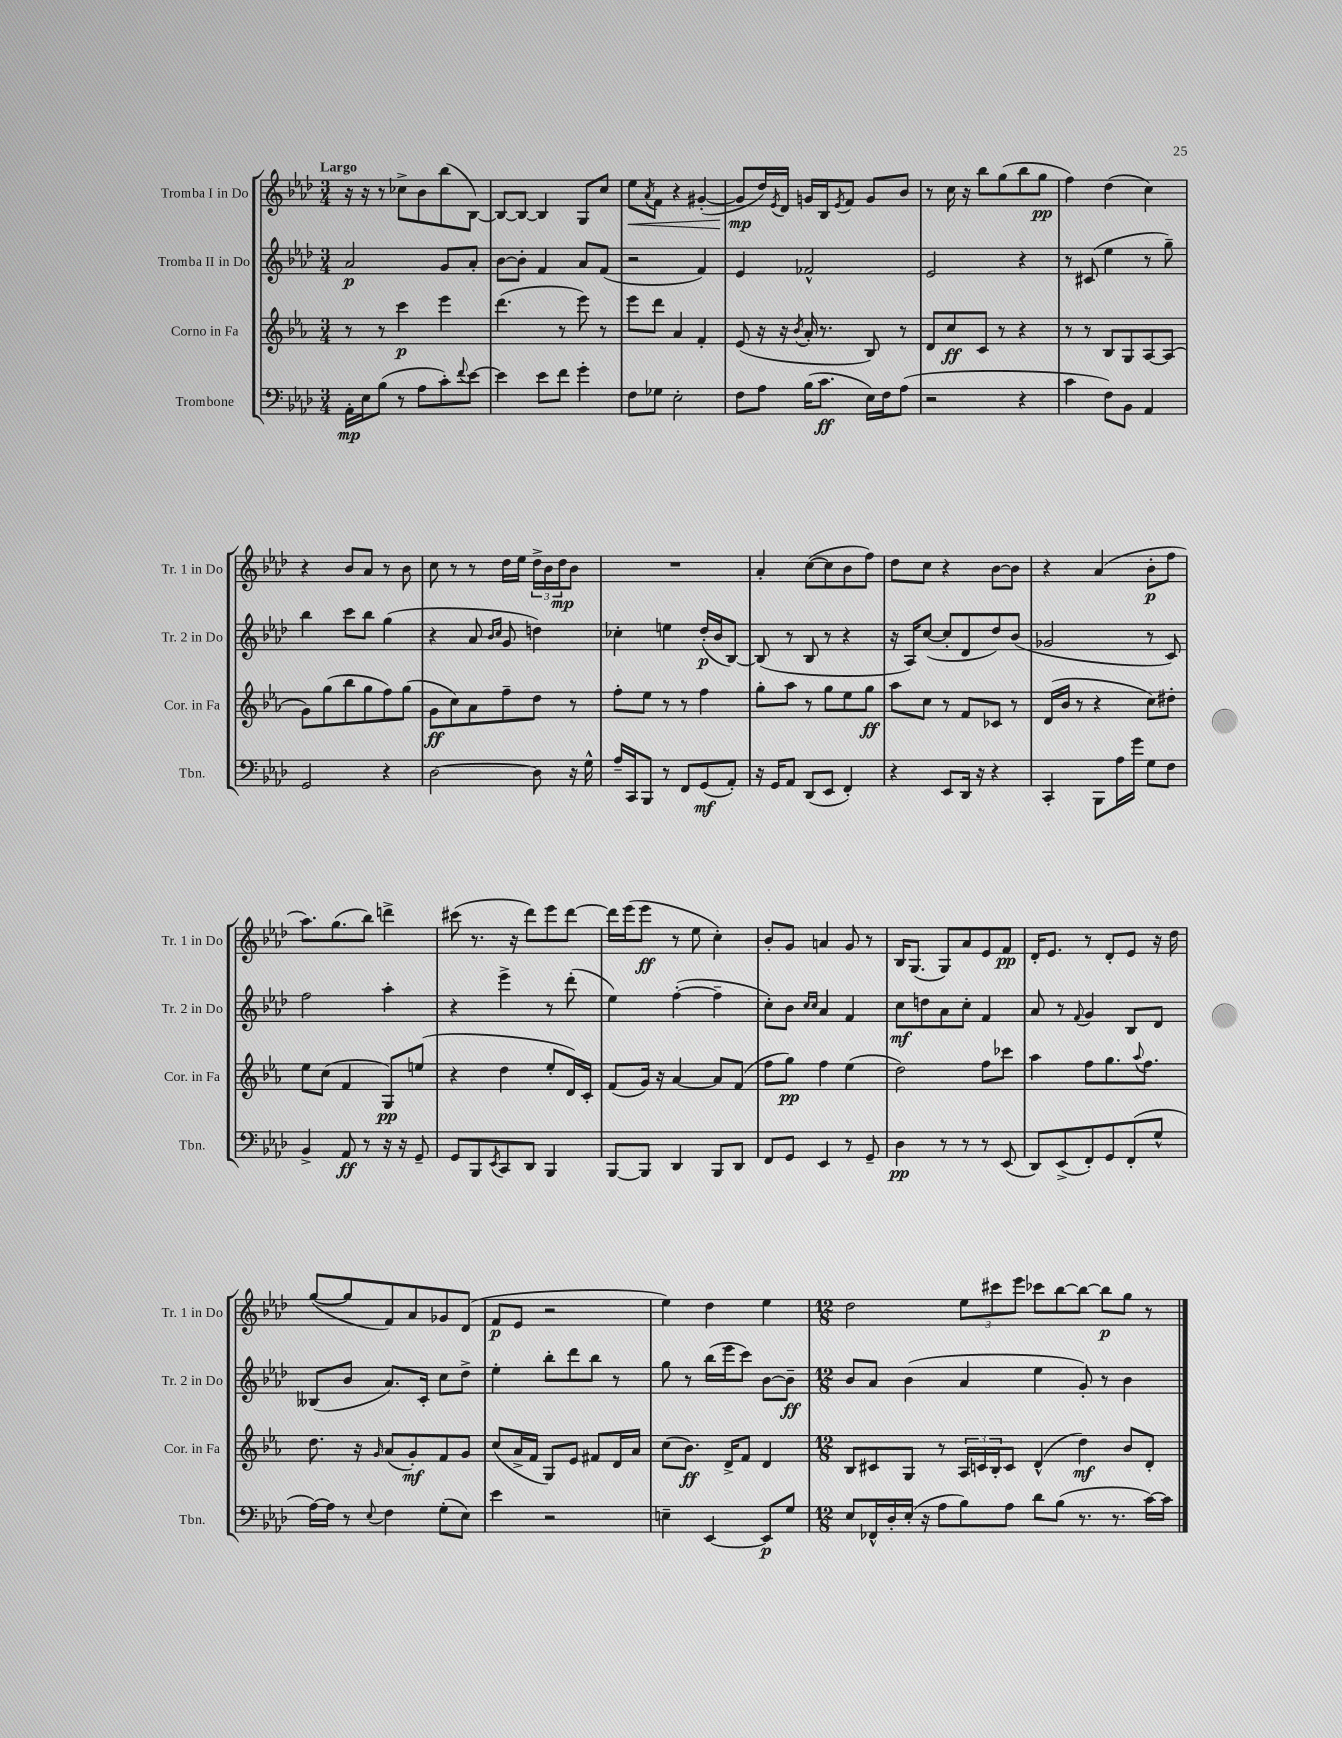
<<
\new StaffGroup <<
\new Staff = "s0" \with { instrumentName = "Tromba I in Do" shortInstrumentName = "Tr. 1 in Do" } {
    \clef treble \key aes \major \numericTimeSignature \time 3/4 \tempo "Largo"
    r16 r16 r8 ces''8-> bes'8 bes''8( bes8~) |
    bes8~ bes8~ bes4 g8 c''8 |
    ees''8\< \acciaccatura { aes'8 } f'8 r4 gis'4~-.( |
    gis'8\mp\! des''16) \acciaccatura { ees'8 } des'16 g'16 bes16 \acciaccatura { ees'8 } f'8 g'8 bes'8 |
    r8 c''16 r16 bes''8 g''8( bes''8 g''8\pp |
    f''4) des''4( c''4) |
    r4 bes'8 aes'8 r8 bes'8 |
    c''8 r8 r8 des''16 ees''16 \tuplet 3/2 { des''16-> bes'16 des''16\mp } bes'8 |
    R2. |
    aes'4-. c''8~( c''8 bes'8 f''8) |
    des''8 c''8 r4 bes'8~ bes'8 |
    r4 aes'4( bes'8-.\p f''8 |
    aes''8.) g''8.( bes''8) d'''4-> |
    cis'''8( r8. r16 des'''8) ees'''8 des'''8~ |
    des'''16 ees'''16( ees'''8\ff r8 ees''8 c''4-.) |
    bes'8-. g'8 a'4 g'8 r8 |
    bes16 g8.( g8) aes'8 ees'8 f'8\pp |
    des'16-. ees'8. r8 des'8-. ees'8 r16 des''16 |
    g''8~( g''8 f'8) aes'8 ges'8 des'8( |
    f'8\p ees'8 r2 |
    ees''4) des''4 ees''4 |
    \numericTimeSignature \time 12/8 des''2 \tuplet 3/2 { ees''8 cis'''8 ees'''8 } ces'''8 bes''8~ bes''8~ bes''8\p g''8 r8 \bar "|." |
}
\new Staff = "s1" \with { instrumentName = "Tromba II in Do" shortInstrumentName = "Tr. 2 in Do" } {
    \clef treble \key aes \major \numericTimeSignature \time 3/4
    aes'2\p g'8 aes'8-. |
    bes'8~ bes'8-. f'4 aes'8 f'8( |
    r2 f'4) |
    ees'4 fes'2-^ |
    ees'2 r4 |
    r8 cis'8( ees''4 r8 g''8--) |
    bes''4 c'''8 bes''8 g''4( |
    r4 aes'8 \grace { bes'16 c''16 } g'8 d''4) |
    ces''4-. e''4 des''16-.\p( bes'16 bes8~) |
    bes8( r8 bes8 r8 r4 |
    r16 aes16) c''8~( c''8-. des'8 des''8) bes'8( |
    ges'2 r8 c'8) |
    f''2 aes''4-. |
    r4 ees'''4-> r8 des'''8-.( |
    ees''4) f''4~-.( f''4-- |
    c''8-.) bes'8 \grace { c''16 c''16 } aes'4 f'4 |
    c''8\mf d''8 aes'8 c''8-. f'4 |
    aes'8 r8 \appoggiatura { f'8 } g'4 bes8 des'8 |
    beses8( bes'8 aes'8.) c'16-. c''8 des''8-> |
    ees''4-. bes''8-. des'''8 bes''8 r8 |
    g''8 r8 bes''16( ees'''16 c'''8) bes'8~ bes'8--\ff |
    \numericTimeSignature \time 12/8 bes'8 aes'8 bes'4( aes'4 ees''4 g'8-.) r8 bes'4 \bar "|." |
}
\new Staff = "s2" \with { instrumentName = "Corno in Fa" shortInstrumentName = "Cor. in Fa" } {
    \clef treble \key ees \major \numericTimeSignature \time 3/4
    r8 r8 c'''4\p ees'''4 |
    d'''4.( r8 ees'''8) r8 |
    ees'''8 d'''8 aes'4 f'4-. |
    ees'8( r16 r16 \acciaccatura { bes'8 } aes'16-. r8. bes8) r8 |
    d'8 c''8\ff c'8 r8 r4 |
    r8 r8 bes8 g8 aes8~ aes8( |
    g'8) g''8( bes''8 g''8 f''8) g''8( |
    g'8\ff c''8) aes'8 f''8-- d''8 r8 |
    f''8-. ees''8 r8 r8 f''4 |
    g''8-. aes''8 r8 g''8 ees''8 g''8\ff |
    aes''8 c''8 r8 f'8 ces'8 r8 |
    d'16( bes'16 r8 r4 c''8) dis''8-. |
    ees''8 c''8( f'4 g8\pp) e''8( |
    r4 d''4 ees''8-. d'16) c'16-. |
    f'8( g'16) r16 aes'4~ aes'8 f'8( |
    f''8 g''8\pp) f''4 ees''4( |
    d''2) f''8 ces'''8 |
    aes''4 f''8 g''8. \appoggiatura { aes''8 } f''8. |
    d''8. r16 \grace { g'16 } aes'8( g'8-.\mf) f'8 g'8 |
    c''8( aes'16-> f'16 g8) ees'8 fis'8 d'16 aes'16 |
    c''8( bes'8.\ff) d'16-> f'8 d'4 |
    \numericTimeSignature \time 12/8 bes8 cis'8 g8 r8 \tuplet 3/2 { aes16 c'16 bes16-. } c'8 d'4-^( d''4\mf) bes'8 d'8-. \bar "|." |
}
\new Staff = "s3" \with { instrumentName = "Trombone" shortInstrumentName = "Tbn." } {
    \clef bass \key aes \major \numericTimeSignature \time 3/4
    aes,16-.\mp ees16 bes8( r8 aes8 c'8-.) \appoggiatura { f'8 } ees'8~ |
    ees'4 ees'8 f'8 g'4-. |
    f8 ges8 ees2-. |
    f8 aes8 bes16( c'8.\ff ees16) f16 aes8( |
    r2 r4 |
    c'4 f8) bes,8 aes,4 |
    g,2 r4 |
    des2~ des8 r16 g16-^ |
    aes16-- c,16 bes,,8 r8 f,8 g,8\mf( aes,8-.) |
    r16 g,16 aes,8 des,8( ees,8 f,4-.) |
    r4 ees,8 des,16 r16 r4 |
    c,4-. bes,,8 aes16 g'16 g8 f8 |
    bes,4-> aes,8\ff r8 r16 r16 g,8-- |
    g,8 bes,,8 \acciaccatura { ees,8 } c,8 des,8 bes,,4 |
    bes,,8~ bes,,8 des,4 bes,,8 des,8 |
    f,8 g,8 ees,4 r8 g,8-- |
    des4\pp r8 r8 r8 ees,8( |
    des,8) ees,8->( f,8-.) g,8 f,8-.( g8-^ |
    aes16~) aes16 r8 \appoggiatura { ees8 } f4 g8-.( ees8) |
    ees'4 r2 |
    e4-- ees,4~ ees,8\p g8 |
    \numericTimeSignature \time 12/8 ees8 fes,16-^ des16-. ees16-.( r16 aes8 bes8) aes8 des'8 bes8( r8. r8. c'16~) c'16 \bar "|." |
}
>>
>>
\layout { \context { \Score \remove "Bar_number_engraver" } }
